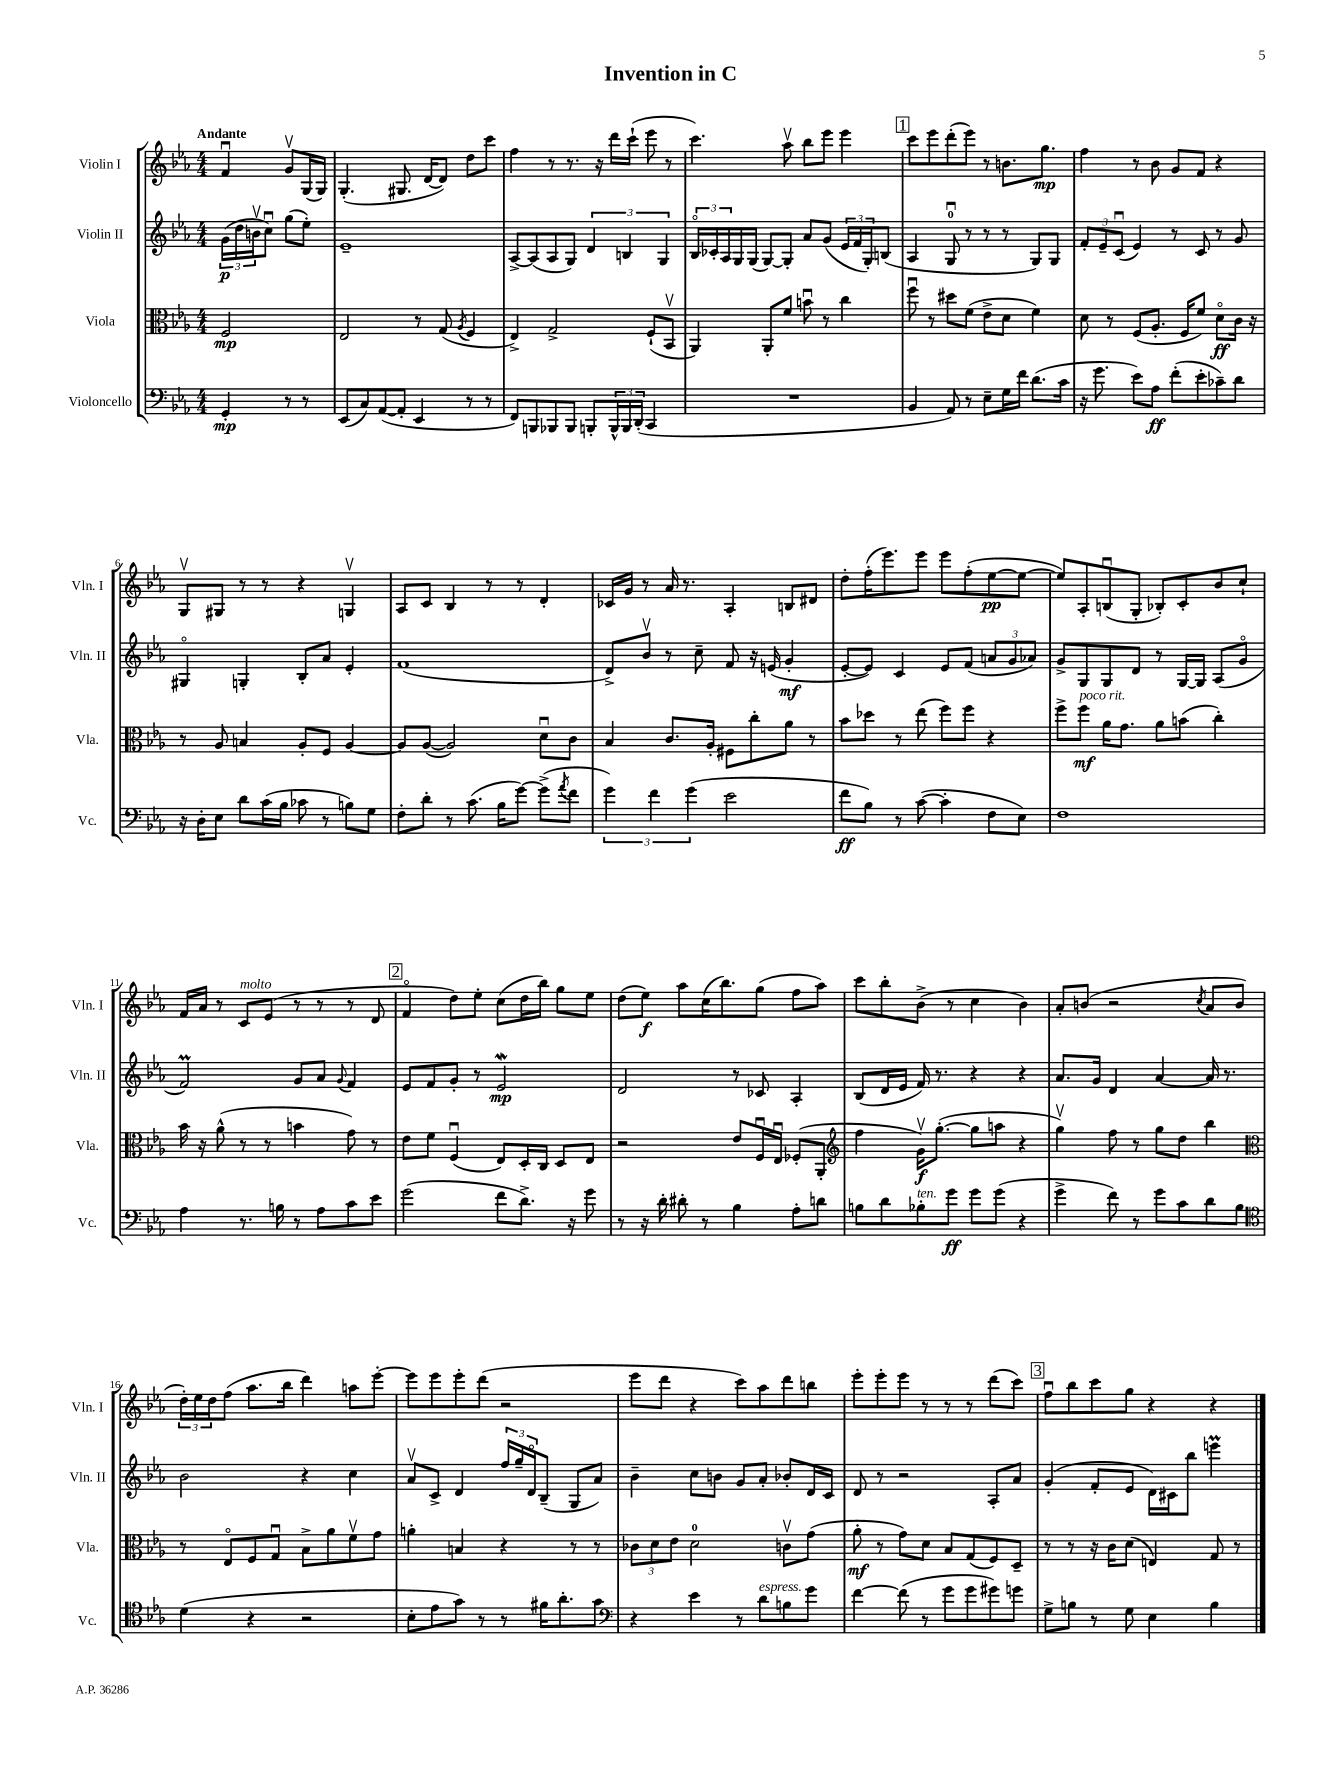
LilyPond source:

\header { title = "Invention in C" }
<<
\new StaffGroup <<
\new Staff = "s0" \with { instrumentName = "Violin I" shortInstrumentName = "Vln. I" } {
    \clef treble \key ees \major \numericTimeSignature \time 4/4 \partial 2 \tempo "Andante"
    f'4\downbow g'8\upbow g16( g16) |
    g4.-.( gis8. d'16~ d'8) d''8 c'''8 |
    f''4 r8 r8. r16 d'''16 c'''16-!( ees'''8 r8 |
    c'''4.) aes''8\upbow bes''8 ees'''8 ees'''4 |
    \mark \markup { \box "1" } c'''8 ees'''8 d'''8-.( ees'''8) r8 b'8. g''8.\mp |
    f''4 r8 bes'8 g'8 f'8 r4 |
    g8\upbow gis8 r8 r8 r4 g4\upbow |
    aes8 c'8 bes4 r8 r8 d'4-. |
    ces'16 g'16 r8 aes'16 r8. aes4-. b8 dis'8 |
    d''8-. f''16-.( ees'''8.) ees'''8 ees'''8 f''8-.( ees''8~\pp ees''8~ |
    ees''8) aes8-. b8\downbow( g8-. bes8-.) c'8-. bes'8 c''8-! |
    f'16 aes'16 r8 c'8^\markup { \italic "molto" } ees'8( r8 r8 r8 d'8 |
    \mark \markup { \box "2" } f'4\flageolet d''8) ees''8-. c''8( d''16 bes''16) g''8 ees''8 |
    d''8( ees''8\f) aes''8 c''16( bes''8.) g''8( f''8 aes''8) |
    c'''8 bes''8-. bes'8->( r8 c''4 bes'4) |
    aes'8-. b'8( r2 \acciaccatura { c''8 } aes'8 b'8 |
    \tuplet 3/2 { d''16-.) ees''16 d''16 } f''8( aes''8. bes''16 d'''4) a''8 ees'''8~-. |
    ees'''8 ees'''8 ees'''8-. d'''8( r2 |
    ees'''8 d'''8 r4 c'''8) aes''8 d'''8 b''8 |
    ees'''8-. ees'''8-. ees'''8 r8 r8 r8 d'''8( c'''8) |
    \mark \markup { \box "3" } f''8\downbow bes''8 c'''8 g''8 r4 r4 \bar "|." |
}
\new Staff = "s1" \with { instrumentName = "Violin II" shortInstrumentName = "Vln. II" } {
    \clef treble \key ees \major \numericTimeSignature \time 4/4 \partial 2
    \tuplet 3/2 { g'16\p( d''16 b'16\upbow } c''8\downbow) g''8( ees''8-.) |
    ees'1-- |
    aes8~-> aes8( aes8 g8) \tuplet 3/2 { d'4 b4 g4 } |
    \tuplet 3/2 { bes16\flageolet ces'16-. aes16 } g16 g16( g8~) g8-. aes'8 g'8( \tuplet 3/2 { ees'16 f'16 g16-.) } b8( |
    \mark \markup { \box "1" } aes4 g8-0\downbow r8 r8 r8 g8) g8 |
    \tuplet 3/2 { f'8-. ees'8-- c'8\downbow( } ees'4) r8 c'8 r8 g'8 |
    gis4\flageolet g4-. bes8-. aes'8 ees'4-. |
    f'1( |
    d'8->) bes'8\upbow r8 c''8-- f'8 r16 e'16( g'4-.\mf |
    ees'8~-. ees'8) c'4 ees'8 f'8( \tuplet 3/2 { a'8 g'8 aes'8) } |
    g'8-> g8 g8 d'8 r8 g16~ g16 aes8( g'8\flageolet |
    f'2\prall) g'8 aes'8 \appoggiatura { g'8 } f'4 |
    \mark \markup { \box "2" } ees'8 f'8 g'8-. r8 ees'2\mordent\mp |
    d'2 r8 ces'8 aes4-. |
    bes8( d'16 ees'16 f'16) r8. r4 r4 |
    aes'8. g'16 d'4 aes'4~ aes'16 r8. |
    bes'2 r4 c''4 |
    aes'8\upbow c'8-> d'4 \tuplet 3/2 { f''16 g''16-- d'16\flageolet } bes8--( g8 aes'8) |
    bes'4-- c''8 b'8 g'8 aes'8-. bes'8-. d'16 c'16 |
    d'8 r8 r2 aes8-. aes'8 |
    \mark \markup { \box "3" } g'4-.( f'8-. ees'8 d'16) cis'16 bes''8 e'''4\prall \bar "|." |
}
\new Staff = "s2" \with { instrumentName = "Viola" shortInstrumentName = "Vla." } {
    \clef alto \key ees \major \numericTimeSignature \time 4/4 \partial 2
    f2\mp |
    ees2 r8 g8( \acciaccatura { aes8 } f4 |
    ees4->) g2-> f8-!( bes,8\upbow |
    aes,4) aes,8-. f'8 b'8\downbow r8 c''4 |
    \mark \markup { \box "1" } f''8\downbow r8 dis''8 f'8( ees'8-> d'8 f'4) |
    d'8 r8 f8( aes8.-. f16 f'8) d'8\flageolet\ff c'16 r16 |
    r8 aes8 b4 aes8-. f8 aes4~ |
    aes8 aes8~( aes2) d'8\downbow c'8 |
    bes4 c'8. aes16-. fis8 c''8-. aes'8 r8 |
    bes'8 des''8 r8 ees''8( f''8) f''8 r4 |
    f''8-> f''8\mf^\markup { \italic "poco rit." } aes'16 g'8. aes'8 b'8( c''4-.) |
    bes'16 r16 aes'8-^( r8 r8 b'4 g'8) r8 |
    \mark \markup { \box "2" } ees'8 f'8 f4\downbow( ees8) d16-. c16 d8 ees8 |
    r2 ees'8 f16\downbow ees16\downbow fes8-.( aes,8-. |
    \clef treble f''4 g'16\upbow\f) g''8.~-.( g''8 a''8 r4 |
    g''4\upbow) f''8 r8 g''8 d''8 bes''4 |
    \clef alto r8 ees8\flageolet f8 g8\downbow bes8-> aes'8 f'8\upbow g'8 |
    a'4-. b4 r4 r8 r8 |
    \tuplet 3/2 { ces'8 d'8 ees'8 } d'2-0 c'8\upbow g'8( |
    aes'8-.\mf r8 g'8) d'8 bes8 g8( f8) d8-- |
    \mark \markup { \box "3" } r8 r8 r16 c'16 d'8( e4) g8 r8 \bar "|." |
}
\new Staff = "s3" \with { instrumentName = "Violoncello" shortInstrumentName = "Vc." } {
    \clef bass \key ees \major \numericTimeSignature \time 4/4 \partial 2
    g,4-.\mp r8 r8 |
    ees,8( c8) aes,8~( aes,8-. ees,4 r8 r8 |
    f,8) b,,8 bes,,8 bes,,8 b,,8-. \tuplet 3/2 { b,,16-^ b,,16 d,16-.( } c,4 |
    R1 |
    \mark \markup { \box "1" } bes,4 aes,8) r8 ees8-- g16 f'16 d'8.( c'16 |
    r16 g'8. ees'8) aes8\ff f'8-.( ees'8-. ces'8--) d'8 |
    r16 d16-. ees8 d'8 c'16( bes16 ces'8 r8 b8) g8 |
    f8-. d'8-. r8 c'8.( bes16 g'8~) g'8->( \acciaccatura { aes'8 } f'8 |
    \tuplet 3/2 { g'4) f'4 g'4( } ees'2 |
    f'8\ff bes8) r8 c'8~( c'4-. f8 ees8) |
    f1 |
    aes4 r8. b16 r8 aes8 c'8 ees'8 |
    \mark \markup { \box "2" } g'2( f'8 d'8.->) r16 g'8 |
    r8 r16 d'16-. dis'8-. r8 bes4 aes8-. d'8 |
    b8 d'8 bes8-.^\markup { \italic "ten." } g'8\ff g'8 g'8( r4 |
    g'4-> f'8) r8 g'8 c'8 d'8 bes8 |
    \clef tenor d'4( r4 r2 |
    bes8-. ees'8 g'8) r8 r8 fis'16 aes'8.-. g'8 |
    \clef bass r4 ees'4 r8 d'8^\markup { \italic "espress." } b8 g'8 |
    f'4~ f'8( r8 g'8 g'8 gis'8) g'8 |
    \mark \markup { \box "3" } g8-> b8 r8 g8 ees4 b4 \bar "|." |
}
>>
>>
